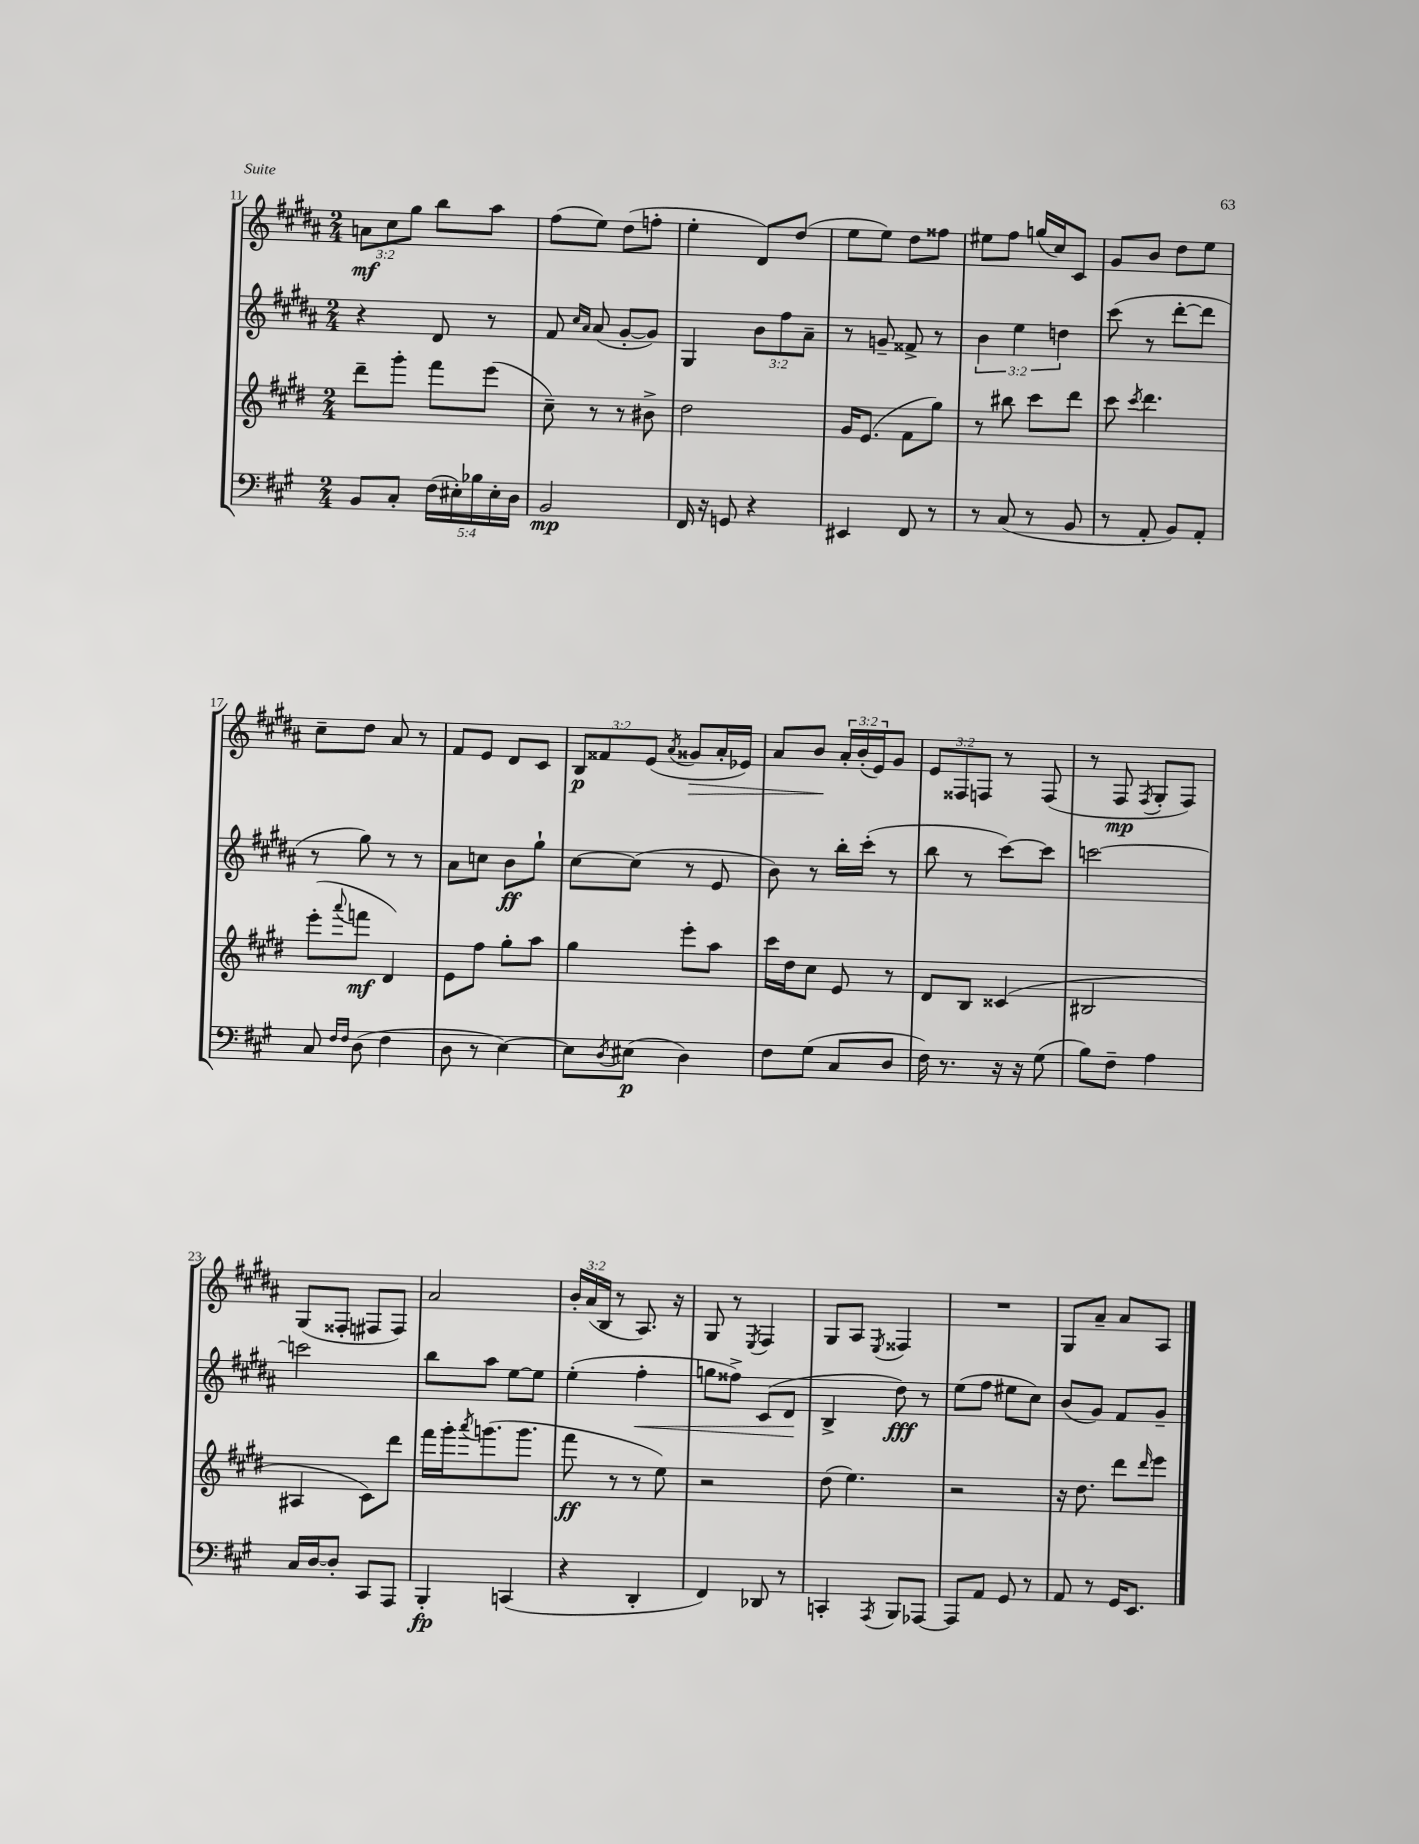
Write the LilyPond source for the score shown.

<<
\new StaffGroup <<
\new Staff = "s0" {
    \clef treble \key b \major \numericTimeSignature \time 2/4 \override Staff.TupletNumber.text = #tuplet-number::calc-fraction-text
    \tuplet 3/2 { a'8\mf cis''8 gis''8 } b''8 ais''8 |
    fis''8( e''8) dis''8( f''8-. |
    e''4-. dis'8) dis''8( |
    e''8 e''8) dis''8 fisis''8 |
    eis''8 fis''8 g''16( cis''16) cis'8 |
    gis'8 b'8 dis''8 e''8 |
    cis''8-- dis''8 ais'8 r8 |
    fis'8 e'8 dis'8 cis'8 |
    \tuplet 3/2 { b8\p fisis'8 e'8( } \acciaccatura { ais'8 } gisis'8\> ais'16-. ees'16) |
    ais'8 b'8\! \tuplet 3/2 { ais'16-. b'16-.( e'16) } gis'8 |
    \tuplet 3/2 { e'8 fisis8 f8 } r8 f8( |
    r8 fis8\mp \acciaccatura { fis8 } gis8-. fis8) |
    gis8( fisis8-. fis8 fis8) |
    ais'2 |
    \tuplet 3/2 { b'16-. ais'16( b16 } r8 ais8.) r16 |
    gis8 r8 \acciaccatura { e8 } fis4 |
    gis8 ais8 \acciaccatura { e8 } fisis4 |
    R2 |
    gis8 ais'8-- ais'8 ais8 \bar "|." |
}
\new Staff = "s1" {
    \clef treble \key b \major \numericTimeSignature \time 2/4 \override Staff.TupletNumber.text = #tuplet-number::calc-fraction-text
    r4 dis'8 r8 |
    fis'8 \grace { cis''16 ais'16 } ais'8( gis'8~-. gis'8) |
    gis4 \tuplet 3/2 { b'8 fis''8 ais'8-- } |
    r8 g'8-- fisis'8-> r8 |
    \tuplet 3/2 { b'4 e''4 d''4 } |
    cis'''8( r8 dis'''8~-. dis'''8 |
    r8 gis''8) r8 r8 |
    ais'8 c''8 b'8\ff gis''8-! |
    cis''8~ cis''8( r8 e'8 |
    b'8) r8 b''16-. cis'''16-.( r8 |
    b''8 r8 cis'''8~) cis'''8 |
    c'''2~ |
    c'''2 |
    b''8 ais''8 e''8~ e''8 |
    e''4-.( fis''4-.\< |
    g''8 fisis''8->) cis'8( dis'8\! |
    b4-> dis''8\fff) r8 |
    e''8( fis''8 eis''8 cis''8) |
    b'8( gis'8) fis'8 gis'8-- \bar "|." |
}
\new Staff = "s2" {
    \clef treble \key e \major \numericTimeSignature \time 2/4
    dis'''8-- gis'''8-. fis'''8 e'''8( |
    cis''8--) r8 r8 bis'8-> |
    dis''2 |
    gis'16 e'8.( fis'8 gis''8) |
    r8 bis''8 cis'''8 dis'''8 |
    cis'''8 \acciaccatura { cis'''8 } dis'''4. |
    e'''8-.( \appoggiatura { a'''8 } f'''8\mf dis'4) |
    e'8 fis''8 gis''8-. a''8 |
    gis''4 e'''8-. a''8 |
    cis'''16 dis''16 cis''8 e'8 r8 |
    dis'8 b8 cisis'4( |
    bis2 |
    ais4 cis'8) dis'''8 |
    fis'''16 gis'''16-. \acciaccatura { a'''8 } g'''8.( g'''8. |
    fis'''8\ff r8 r8 e''8) |
    r2 |
    dis''8( e''4.) |
    r2 |
    r16 dis''8. dis'''8 \grace { dis'''16 } e'''8 \bar "|." |
}
\new Staff = "s3" {
    \clef bass \key a \major \numericTimeSignature \time 2/4 \override Staff.TupletNumber.text = #tuplet-number::calc-fraction-text
    b,8 cis8-. \tuplet 5/4 { fis16( eis16-.) bes16 eis16-. d16 } |
    b,2\mp |
    fis,16 r16 g,8 r4 |
    eis,4 fis,8 r8 |
    r8 cis8( r8 b,8 |
    r8 a,8-. b,8) a,8-. |
    cis8 \grace { fis16 fis16 } d8( fis4 |
    d8 r8 e4~) |
    e8 \acciaccatura { d8 } eis8\p( d4) |
    fis8 gis8( cis8 d8 |
    fis16) r8. r16 r16 gis8( |
    b8) fis8-- a4 |
    cis16 d16~ d8-. cis,8 a,,8 |
    b,,4-.\fp c,4( |
    r4 d,4-. |
    fis,4) des,8 r8 |
    c,4-. \acciaccatura { a,,8 } b,,8 aes,,8~ |
    aes,,8 a,8 gis,8 r8 |
    a,8 r8 gis,16 e,8. \bar "|." |
}
>>
>>
\layout { \context { \Score currentBarNumber = #11 } }
